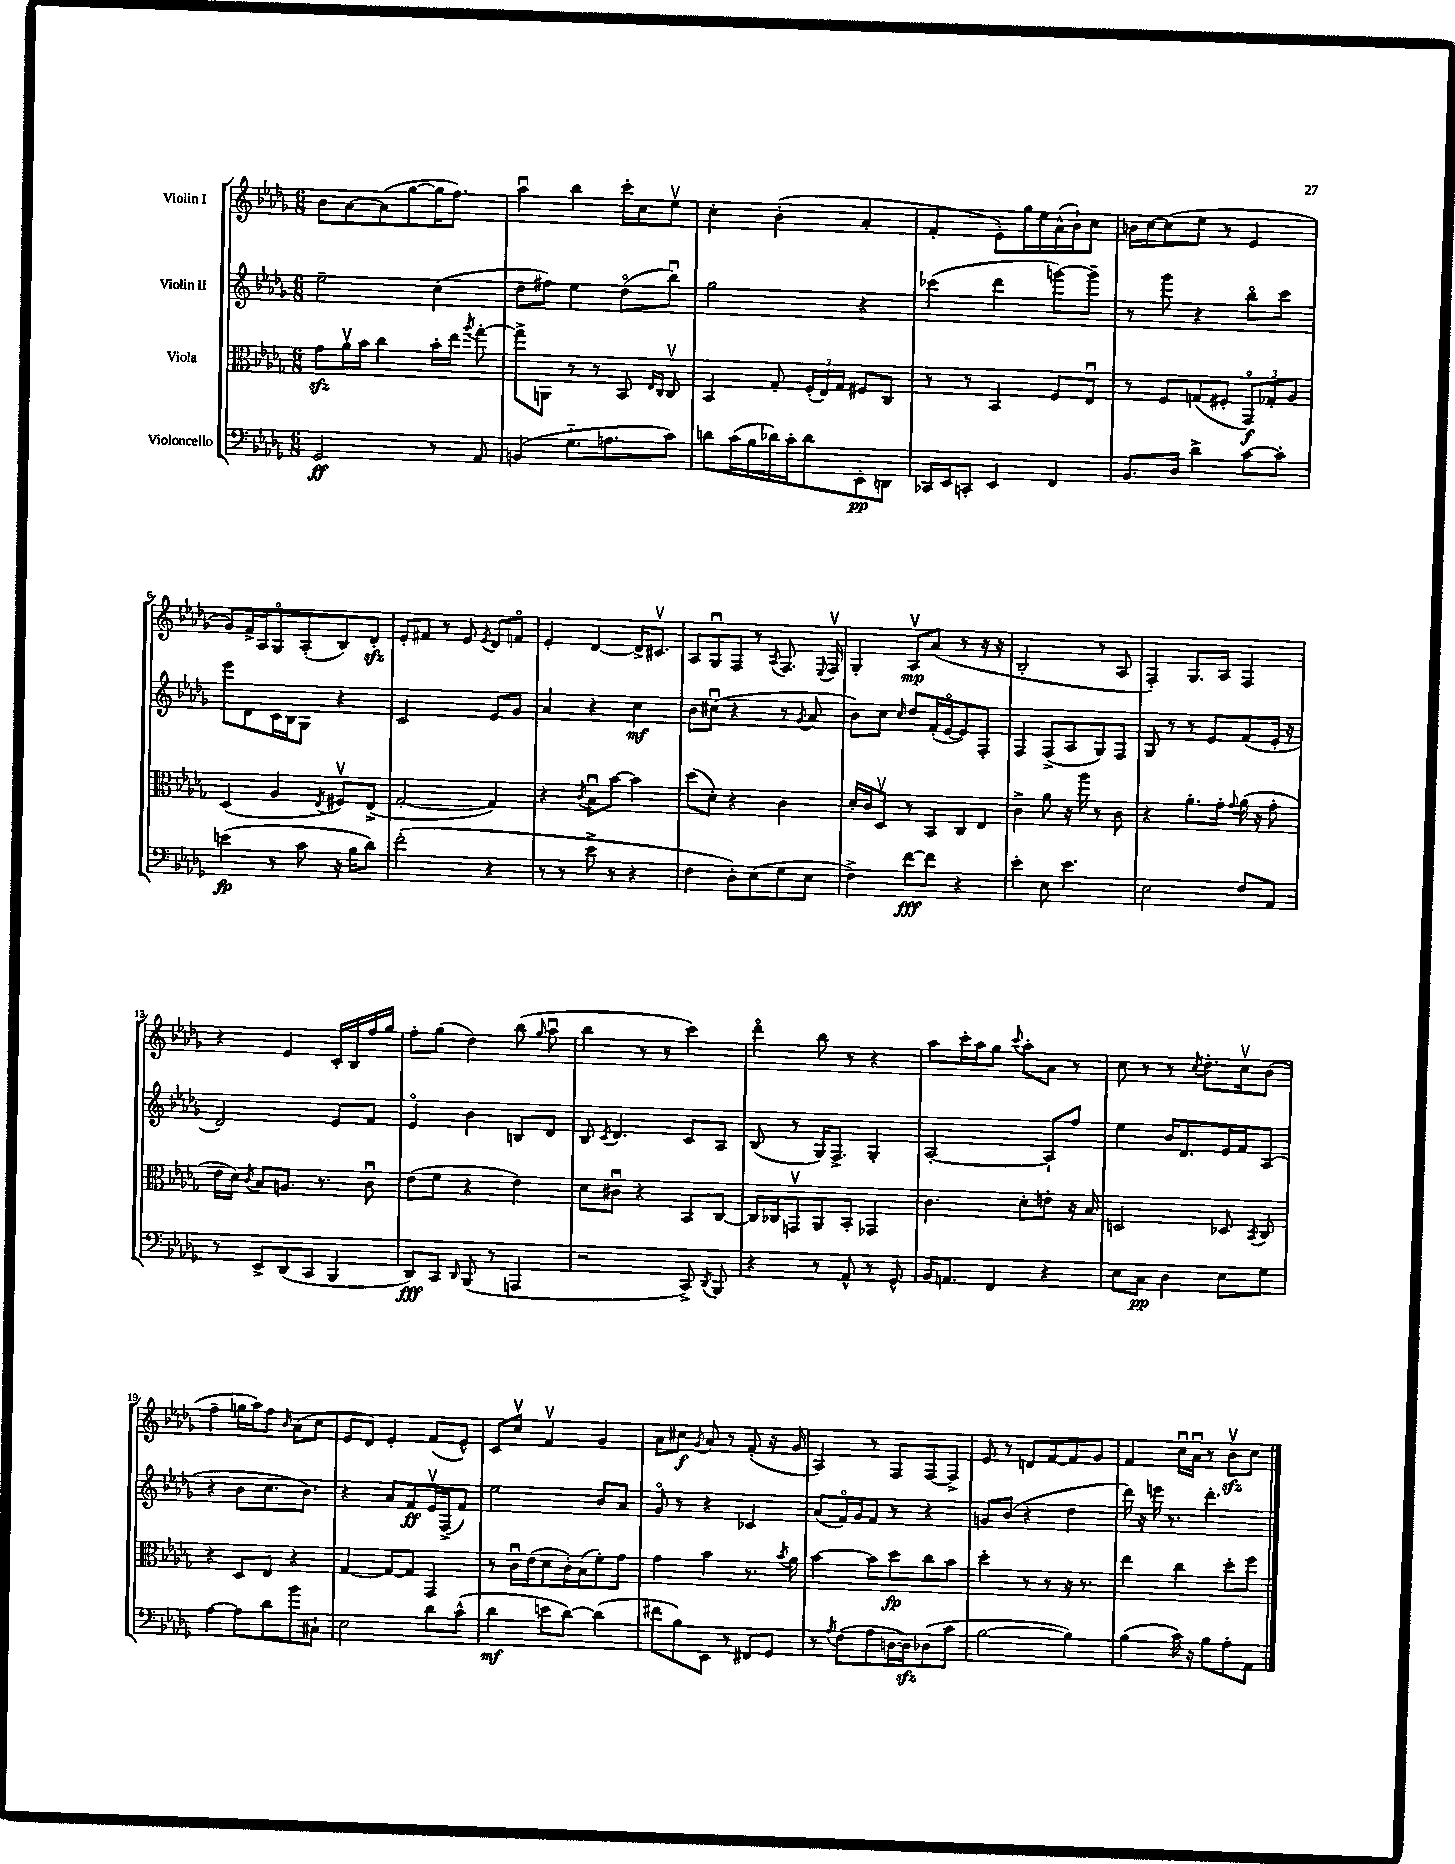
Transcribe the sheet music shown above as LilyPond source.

<<
\new StaffGroup <<
\new Staff = "s0" \with { instrumentName = "Violin I" } {
    \clef treble \key des \major \numericTimeSignature \time 6/8
    \autoBeamOff bes'8[ aes'8~ aes'8( ges''8~ ges''16 f''8.]) |
    aes''4\downbow bes''4 c'''16[-. c''16 ees''8]\upbow |
    c''4-. bes'4-.( aes'4-. |
    f'4-. ees'8[-.) ges''16 ees''16 aes'16-^( bes'16-!) c''8] |
    b'16[ c''16~ c''8( ees''8] r8 ees'4 |
    ges'8[) f'16-> aes16 ges8\flageolet aes8-.( bes8) des'8]-.\sfz |
    ees'8[-. fis'8] r8 ees'8 \acciaccatura { ees'8 } des'8[ f'8]\flageolet |
    ees'4-. des'4~ des'16[-> cis'8.]\upbow |
    aes8[ ges8\downbow f8] r8 \acciaccatura { aes8 } f8. \appoggiatura { ees8 } f16\upbow |
    ges4-. aes8[\upbow\mp aes'8]( r8 r16 r16 |
    bes2-. r8 aes8 |
    f4-.) ges8.[ aes16] f4 |
    r4 ees'4 c'16[-. bes16 f''16 ges''16] |
    f''8[-. ges''8]( des''4) bes''8( \grace { ges''16 } aes''8\downbow |
    bes''4 r8 r8 c'''4) |
    des'''4\flageolet bes''8 r8 r4 |
    aes''8[ c'''16-. aes''16 ges''8] \appoggiatura { c'''8 } aes''8[-. aes'8] r8 |
    c''8 r8 r8 \acciaccatura { c''8 } des''8.[-. c''16\upbow bes'8]( |
    f''4-- g''16[ aes''16) f''8] \grace { bes'16 } aes'8[( c''8] |
    ees'8[ des'8]) ees'4-. f'8[( ees'8]-^) |
    c'8[ c''8]\upbow f'4\upbow ges'4 |
    aes'8[ cis''8]\f \acciaccatura { ges'8 } aes'8 r8 f'8-.( r16 ges'16 |
    aes4) r8 f8[ f8~ f8]-> |
    ees'8 r8 d'8[ f'8~ f'8 ges'8] |
    f'4 c''16[\downbow aes'16]\downbow r8 bes'8[\upbow\sfz c''8] \bar "|." |
}
\new Staff = "s1" \with { instrumentName = "Violin II" } {
    \clef treble \key des \major \numericTimeSignature \time 6/8
    \autoBeamOff ees''2-- c''4( |
    des''8[ fis''8]) ees''4 des''8[\flageolet( bes''8]\downbow) |
    ges''2 r4 |
    ces'''4( des'''4 g'''8[~) g'''8]-- |
    r8 ges'''8 r4 bes''8[\flageolet c'''8] |
    ees'''8[ des'8 c'16 bes16 ges8] r4 |
    c'2 ees'8[ ges'8] |
    aes'4 r4 c''4\mf |
    bes'8[ cis''8]\downbow( r4 r8 \acciaccatura { ges'8 } aes'8 |
    bes'8[) c''8] \grace { c''16 } des''8[ f'16-.( ees'16~\flageolet ees'8) f8]-. |
    f4 f8[->( aes8 ges8) f8] |
    ges8 r8 r8 ees'8[ f'8( ees'16]-. r16 |
    des'2) ees'8[ f'8] |
    ees'4\flageolet bes'4 b8[ des'8] |
    bes8 \acciaccatura { c'8 } des'4. c'8[ aes8] |
    bes8( r8 ges16[) f8.]-> ges4-. |
    aes2~-. aes8[-! f''8] |
    ees''4 bes'16[ des'8. ees'16 f'16 aes8]( |
    r4 bes'8[ c''8. bes'8.]) |
    r4 aes'8[ f'8\ff ees'16\upbow f16->( f'8]) |
    ees''2 bes'8[ aes'8] |
    ges'8\flageolet r8 r4 ces'4 |
    aes'8[( f'16\flageolet) ges'16 f'8] r8 r4 |
    g'8[ bes'8]( r4 des''4 |
    des'''16) r16 e'''16 r8. des'''4.-. \bar "|." |
}
\new Staff = "s2" \with { instrumentName = "Viola" } {
    \clef alto \key des \major \numericTimeSignature \time 6/8
    \autoBeamOff ges'8[\sfz aes'16\upbow bes'16] c''4 bes'16[-. ees''16] \acciaccatura { aes''8 } ges''8~-. |
    ges''8[-> a,8] r8 r8 bes,8 \grace { ees16[ c16] } c8\upbow |
    bes,4 ges8-. \tuplet 3/2 { f16[-.( ees16) ges16] } fis8[ c8] |
    r8 r8 bes,4 f8[ ees8]\downbow |
    r8 f8[ g8( fis8]-. \tuplet 3/2 { ges,8[\flageolet\f) ges8-. aes8] } |
    des4( aes4 \acciaccatura { ees8 } fis8[\upbow) ees8]->( |
    ges2~-. ges4) |
    r4 \acciaccatura { c'8 } bes8[\downbow bes'8]~ bes'4 |
    des''8[( des'8]-.) r4 c'4 |
    des'16[-. c'16 des8]\upbow r8 bes,8[ c8 ees8] |
    c'4-> aes'8 r16 aes''16 r8 c'8 |
    r4 aes'8.[-. ges'16]-. \appoggiatura { ges'8 } aes'16( r16 ges'8-. |
    ees'16[ des'16]) \acciaccatura { c'8 } bes8[ a8.] r8. c'8\downbow |
    ees'8[( f'8] r4 ees'4) |
    des'8[ cis'8]\downbow r4 bes,8[ c8]~ |
    c16[ ces16 g,8\upbow aes,8 bes,8]-. ges,4 |
    c'4. des'8[-. e'8]-. r16 bes16 |
    d2 des8 \acciaccatura { bes,8 } c8 |
    r4 des8[ ees8] r4 |
    ges4~ ges8[~ ges8] ges,4 |
    r8 c'16[\downbow ees'16( des'8 c'16-.) bes16( f'8-.) ges'8] |
    ges'4 bes'4 r8. \acciaccatura { bes'8 } aes'16 |
    bes'4~ bes'8[ des''8\fp c''8 bes'8] |
    des''4-. r8 r8 r16 r8. |
    ees''4 c''4 des''8[-. f''8] \bar "|." |
}
\new Staff = "s3" \with { instrumentName = "Violoncello" } {
    \clef bass \key des \major \numericTimeSignature \time 6/8
    \autoBeamOff ges,2\ff r8 aes,8 |
    b,4( ges8.[-_ a8. c'8]) |
    d'8[ c'16( bes16 des'16) c'16-. des'8 ees,8-.\pp d,8] |
    ces,16[ ees,16 c,8]-. ees,4 f,4 |
    bes,8.[ des16] des'4-> c'8[~ c'8]-. |
    e'4\fp( r8 c'8 r16 bes16[ des'8]) |
    f'2-.( r4 |
    r8 r8 ees'8-> r8 r4 |
    f4 des8[-.) ees8( ges8 ees8] |
    f4->) f'8[~\fff f'8] r4 |
    ees'4-. ees8 ees'4. |
    ees2 f8[ aes,8] |
    r8 ees,8[-> des,8( c,8] bes,,4 |
    des,8[\fff) c,8] \grace { des,16 } bes,,8( r8 a,,4 |
    r2 c,8->) \acciaccatura { des,8 } bes,,8 |
    r4 r8 aes,8-^ r8 ges,8-^ |
    bes,16[ a,8.] f,4 r4 |
    ees8[ c8]\pp des4 ees8[ ges8] |
    aes4~ aes8[ des'8 bes'8 cis8]-! |
    ees2 des'8[ c'8]-^( |
    des'4\mf e'8[ des'8]~) des'4( |
    fis'8[ bes8) ees,8] r8 fis,8[ ges,8] |
    r8 \acciaccatura { aes8 } f8[( aes8 d16~ d16\sfz) des8( c'8] |
    bes2~ bes4) |
    bes4( c'16) r16 bes8[ aes8-. aes,8] \bar "|." |
}
>>
>>
